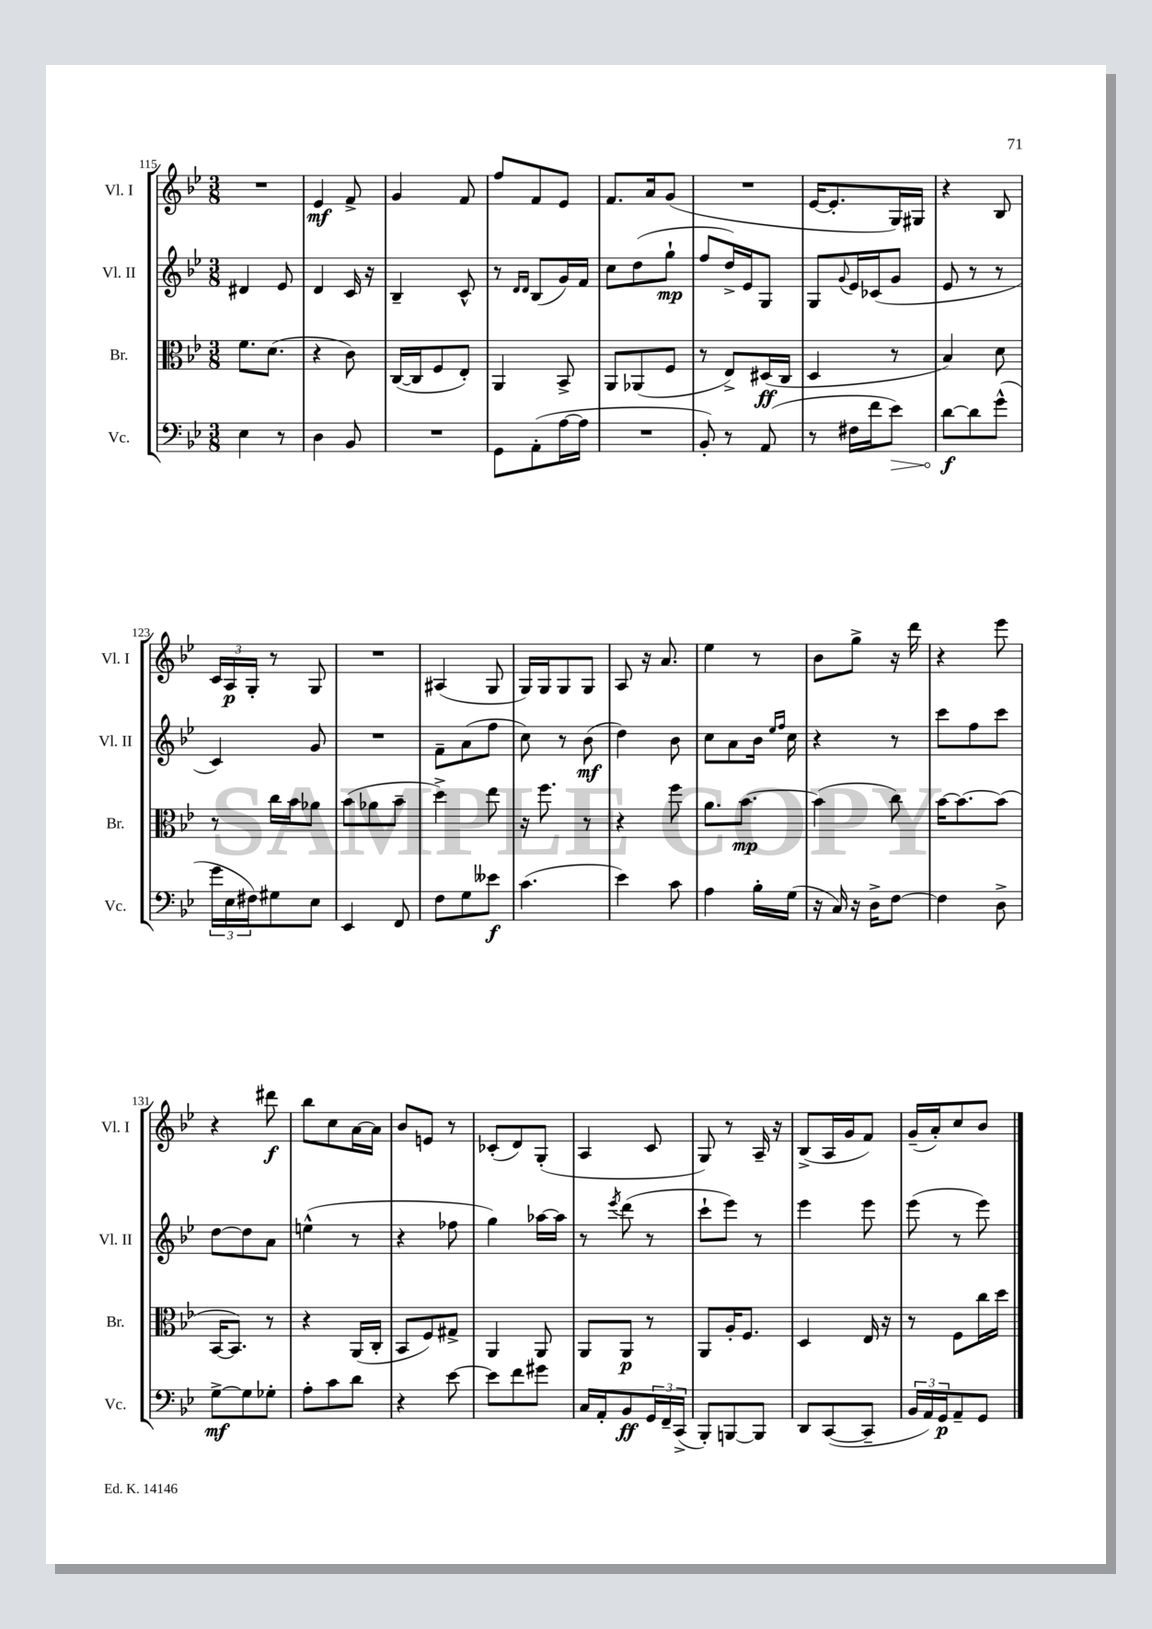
<<
\new StaffGroup <<
\new Staff = "s0" \with { instrumentName = "Vl. I" shortInstrumentName = "Vl. I" } {
    \clef treble \key bes \major \numericTimeSignature \time 3/8
    R4. |
    ees'4\mf f'8-> |
    g'4 f'8 |
    f''8 f'8 ees'8 |
    f'8. a'16 g'8( |
    R4. |
    ees'16~ ees'8.-. g16) gis16 |
    r4 bes8 |
    \tuplet 3/2 { c'16 a16\p g16-. } r8 g8 |
    R4. |
    ais4( g8 |
    g16) g16 g8 g8 |
    a8 r16 a'8. |
    ees''4 r8 |
    bes'8 g''8-> r16 d'''16 |
    r4 ees'''8 |
    r4 dis'''8\f |
    bes''8 c''8 a'16~ a'16 |
    bes'8 e'8 r8 |
    ces'8-.( d'8) g8-.( |
    a4 c'8 |
    g8) r8 a16-- r16 |
    bes8->( a16 g'16 f'8) |
    g'16--( a'16-.) c''8 bes'8 \bar "|." |
}
\new Staff = "s1" \with { instrumentName = "Vl. II" shortInstrumentName = "Vl. II" } {
    \clef treble \key bes \major \numericTimeSignature \time 3/8
    dis'4 ees'8 |
    d'4 c'16 r16 |
    bes4-- c'8-^ |
    r8 \grace { d'16 d'16 } bes8( g'16) f'16 |
    c''8 d''8( g''8-!\mp |
    f''8 d''16->) ees'16 g8 |
    g8 \appoggiatura { g'8 } ees'16 ces'16( g'8 |
    ees'8 r8 r8 |
    c'4) g'8 |
    R4. |
    f'8-- a'8( f''8 |
    c''8) r8 bes'8\mf( |
    d''4) bes'8 |
    c''8 a'8 bes'16 \grace { ees''16 f''16 } c''16 |
    r4 r8 |
    c'''8 f''8 c'''8 |
    d''8~ d''8 a'8 |
    e''4-^( r8 |
    r4 fes''8 |
    g''4) aes''16~ aes''16 |
    r8 \acciaccatura { ees'''8 } d'''8( r8 |
    c'''8-! ees'''8) r8 |
    ees'''4 ees'''8 |
    ees'''8( r8 ees'''8) \bar "|." |
}
\new Staff = "s2" \with { instrumentName = "Br." shortInstrumentName = "Br." } {
    \clef alto \key bes \major \numericTimeSignature \time 3/8
    f'8. d'8.( |
    r4 c'8) |
    c16~( c16 f8 ees8-.) |
    a,4 bes,8-> |
    a,8 aes,8( f8 |
    r8 ees8->) dis16\ff( c16 |
    d4 r8 |
    bes4) d'8 |
    r8 c''16 bes'16 aes'8 |
    bes'8( aes'8 bes'8-- |
    d''4->) ees''8 |
    r16 f''8. r8 |
    r4 f''8 |
    a'8. bes'8.~\mp |
    bes'4( c''8) |
    bes'16~ bes'8.~ bes'8( |
    bes,16~ bes,8.) r8 |
    r4 a,16( c16-. |
    bes,8 f8) gis8-> |
    a,4 a,8 |
    a,8 a,8\p r8 |
    a,8 a16-. f8. |
    d4 ees16 r16 |
    r8 f8 c''16 d''16 \bar "|." |
}
\new Staff = "s3" \with { instrumentName = "Vc." shortInstrumentName = "Vc." } {
    \clef bass \key bes \major \numericTimeSignature \time 3/8
    ees4 r8 |
    d4 bes,8 |
    R4. |
    g,8 a,8-.( a16~ a16 |
    R4. |
    bes,8-.) r8 a,8( |
    r8 fis16 f'16 \once \override Hairpin.circled-tip = ##t ees'8\>) |
    d'8~\f\! d'8 g'8-^( |
    \tuplet 3/2 { g'16 ees16 fis16) } gis8 ees8 |
    ees,4 f,8 |
    f8 g8 eeses'8\f |
    c'4.( |
    ees'4) c'8 |
    a4 bes16-. g16( |
    r16 c16) r16 d16-> f8~ |
    f4 d8-> |
    g8~->\mf g8 ges8-. |
    a8-. c'8 d'8 |
    r4 ees'8~ |
    ees'8 f'8 gis'8 |
    c16 a,16-. bes,8\ff \tuplet 3/2 { g,16 f,16-- c,16->( } |
    bes,,8-.) b,,8~ b,,8 |
    d,8 c,8~( c,8-- |
    \tuplet 3/2 { bes,16 a,16) g,16\p } a,8-- g,8 \bar "|." |
}
>>
>>
\layout { \context { \Score currentBarNumber = #115 } }
